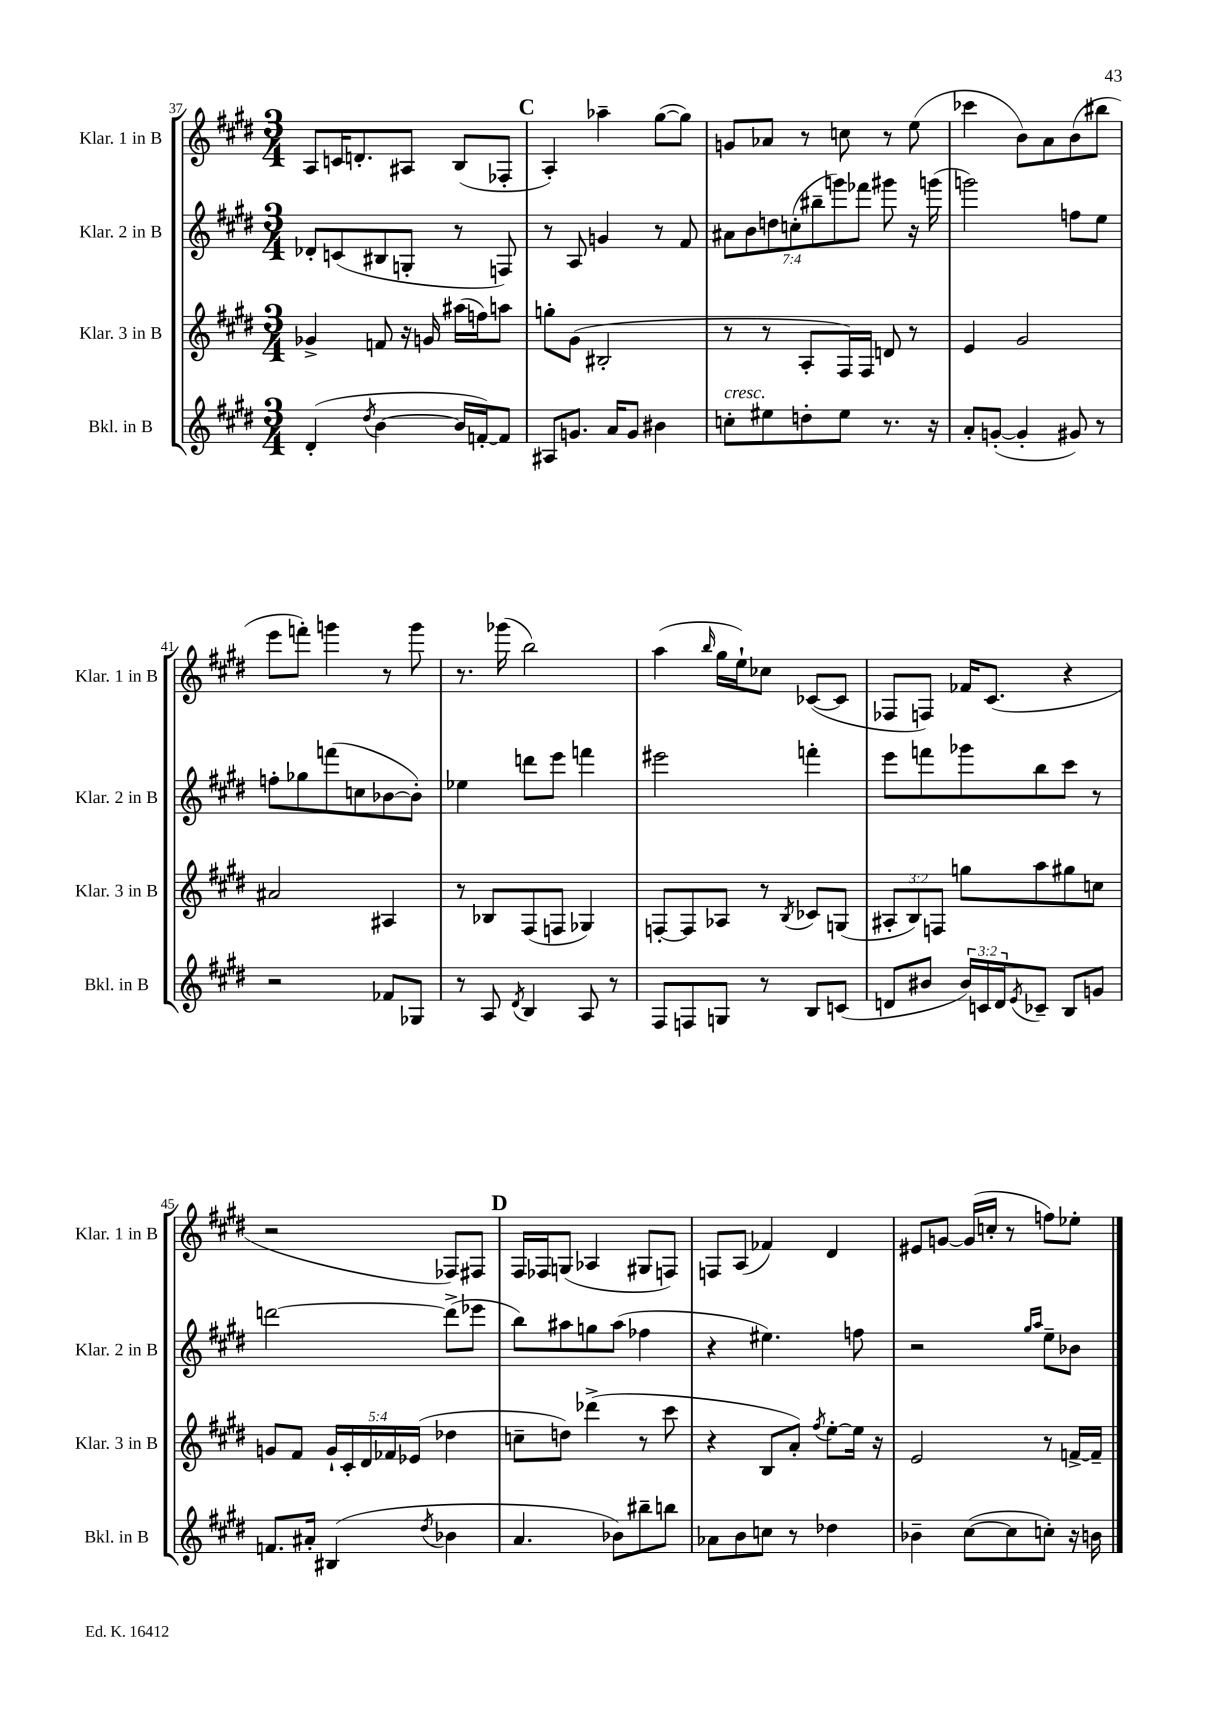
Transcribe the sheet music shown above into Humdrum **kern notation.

**kern	**kern	**kern	**kern
*part4	*part3	*part2	*part1
*staff4	*staff3	*staff2	*staff1
*I"Bkl. in B	*I"Klar. 3 in B	*I"Klar. 2 in B	*I"Klar. 1 in B
*I'Bkl. in B	*I'Klar. 3 in B	*I'Klar. 2 in B	*I'Klar. 1 in B
*clefG2	*clefG2	*clefG2	*clefG2
*k[f#c#g#d#]	*k[f#c#g#d#]	*k[f#c#g#d#]	*k[f#c#g#d#]
*M3/4	*M3/4	*M3/4	*M3/4
=37	=37	=37	=37
(4d#'/	4g-X^/	8d-X'/L	8A/L
.	.	(8cn/	16cn/K
.	.	.	8.dn'/
8qdd#/	.	.	.
[4b\	8fn/	8B#X/	.
.	16r	8Gn'/J	8A#X/J
.	16gn/	.	.
16b/LL]	(16aa#X\LL	8r	(8B/L
[16fn'/J)	16ffn\J)	.	.
8f/J]	8aan\J	8Fn/)	8F-X'/J
!!LO:REH:place=s1:t=C
=38	=38	=38	=38
8A#X/L	8ggn'\L	8r	4A'/)
8.gn/J	(8g#\J	8A/	.
.	2B#X'/	4gn/	4aa-X~\
16a/KL	.	.	.
8g/J	.	.	.
4b#X\	.	8r	([8gg#\L
.	.	8f#/	8gg#\J])
=39	=39	=39	=39
!LO:TX:a:i:t=cresc.	!	!	!
8ccn'\L	8r	14a#X\L	8gn/L
.	.	14b\	.
8ee#X\	8r	.	8a-X/J
.	.	14ddn\	.
.	.	(14ccn'\	.
8ddn'\	8A'/L	.	8r
.	.	14bb#X~\	.
.	.	14gggn\)	.
8ee#\J	16F#/L)	.	8ccn\
.	.	14fff-X\J	.
.	16F#/JJ	.	.
8.r	8dn/	8ggg#X\	8r
.	8r	16r	(8ee\
16r	.	(16gggn\	.
=40	=40	=40	=40
8a'/L	4e/	2gggn\)	4ccc-X\
([8gn'/J	.	.	.
4g'/]	2g#/	.	8b\L)
.	.	.	8a\
8g#X/)	.	8ffn\L	(8b\
8r	.	8ee\J	8bb#X\J
!!LO:LB:g=z
=41	=41	=41	=41
2r	2a#X/	8ffn'\L	8eee\L
.	.	8gg-X\	8fffn'\J)
.	.	(8fffn\	4gggn\
.	.	8ccn\	.
8f-X/L	4A#X/	[8b-X\	8r
8G-X/J	.	8b-'\J])	8ggg\
=42	=42	=42	=42
8r	8r	4ee-X\	8.r
8A/	8B-X/L	.	.
.	.	.	(16ggg-X\
8qd#/	.	.	.
4B/	(8F#/	8dddn\L	2bb\)
.	8Fn/J	8eee\J	.
8A/	4G-X/)	4fffn\	.
8r	.	.	.
=43	=43	=43	=43
8F#/L	[8Fn'/L	2eee#X\	(4aa\
8Fn/	8F/]	.	.
.	.	.	16qqbb/
8Gn/J	8A-X/J	.	16gg#\LL
.	.	.	16ee`\J)
8r	8r	.	8cc-X\J
.	8qB/	.	.
8B/L	8c-X/L	4fffn'\	([8c-X/L
(8cn/J	(8Gn/J	.	8c-/J]
=44	=44	=44	=44
8dn/L	12A#X'/L	8eee\L	8F-X/L
.	12B/)	.	.
8b#X/J	.	8fffn\	8Fn/J)
.	12Fn/J	.	.
24b#/LL)	8ggn\L	8ggg-X\	16f-X/KL
24cn/	.	.	.
.	.	.	(8.c#/J
24d/J	.	.	.
8qe/	.	.	.
8c-X~/J	8aa\	8bb\	.
8B/L	8gg#X\	8ccc#\J	4r
8gn/J	8ccn\J	8r	.
!!LO:LB:g=z
=45	=45	=45	=45
8.fn/L	8gn/L	[2dddn\	2r
.	8f#/J	.	.
16a#X'/Jk	.	.	.
(4B#X/	20g`/LL	.	.
.	20c#'/	.	.
.	20d#/	.	.
.	20f-X/	.	.
.	(20e-X/JJ	.	.
8qdd#/	.	.	.
4b-X\	4dd-X\	(8ddd^\L]	8F-X/L)
.	.	8eee-X\J	8F#X/J
!!LO:REH:place=s1:t=D
=46	=46	=46	=46
4.a/	8ccn~\L	8bb\L)	16F#/LL
.	.	.	16F-X/J
.	8ddn\J)	8aa#X\	(8Gn/J
.	(4ddd-X^\	8ggn\	4A-X/
8b-X\L)	.	(8aa#\J	.
8bb#X~\	8r	4ff-X\	8G#X/L
8bbn\J	8ccc#\	.	8Fn/J)
=47	=47	=47	=47
8a-X\L	4r	4r	8Fn/L
8b\	.	.	(8A/J
8ccn\J	8B/L	4.ee#X\)	4f-X/)
8r	8a'/J)	.	.
.	8qff#/	.	.
4dd-X\	[8ee'\L	.	4d#/
.	16ee\Jk]	8ffn\	.
.	16r	.	.
=48	=48	=48	=48
4b-X~\	2e/	2r	8e#X/L
.	.	.	[8gn/J
([8cc#\L	.	.	(16g/LL]
.	.	.	16ccn'/JJ
8cc#\]	.	.	8r
.	.	16qqgg#/LL	.
.	.	16qqaa/JJ	.
8ccn'\J)	8r	8ee~\L	8ffn\L)
16r	[16fn^/LL	8b-X\J	8ee-X'\J
16bn\	16f~/JJ]	.	.
==	==	==	==
*-	*-	*-	*-
